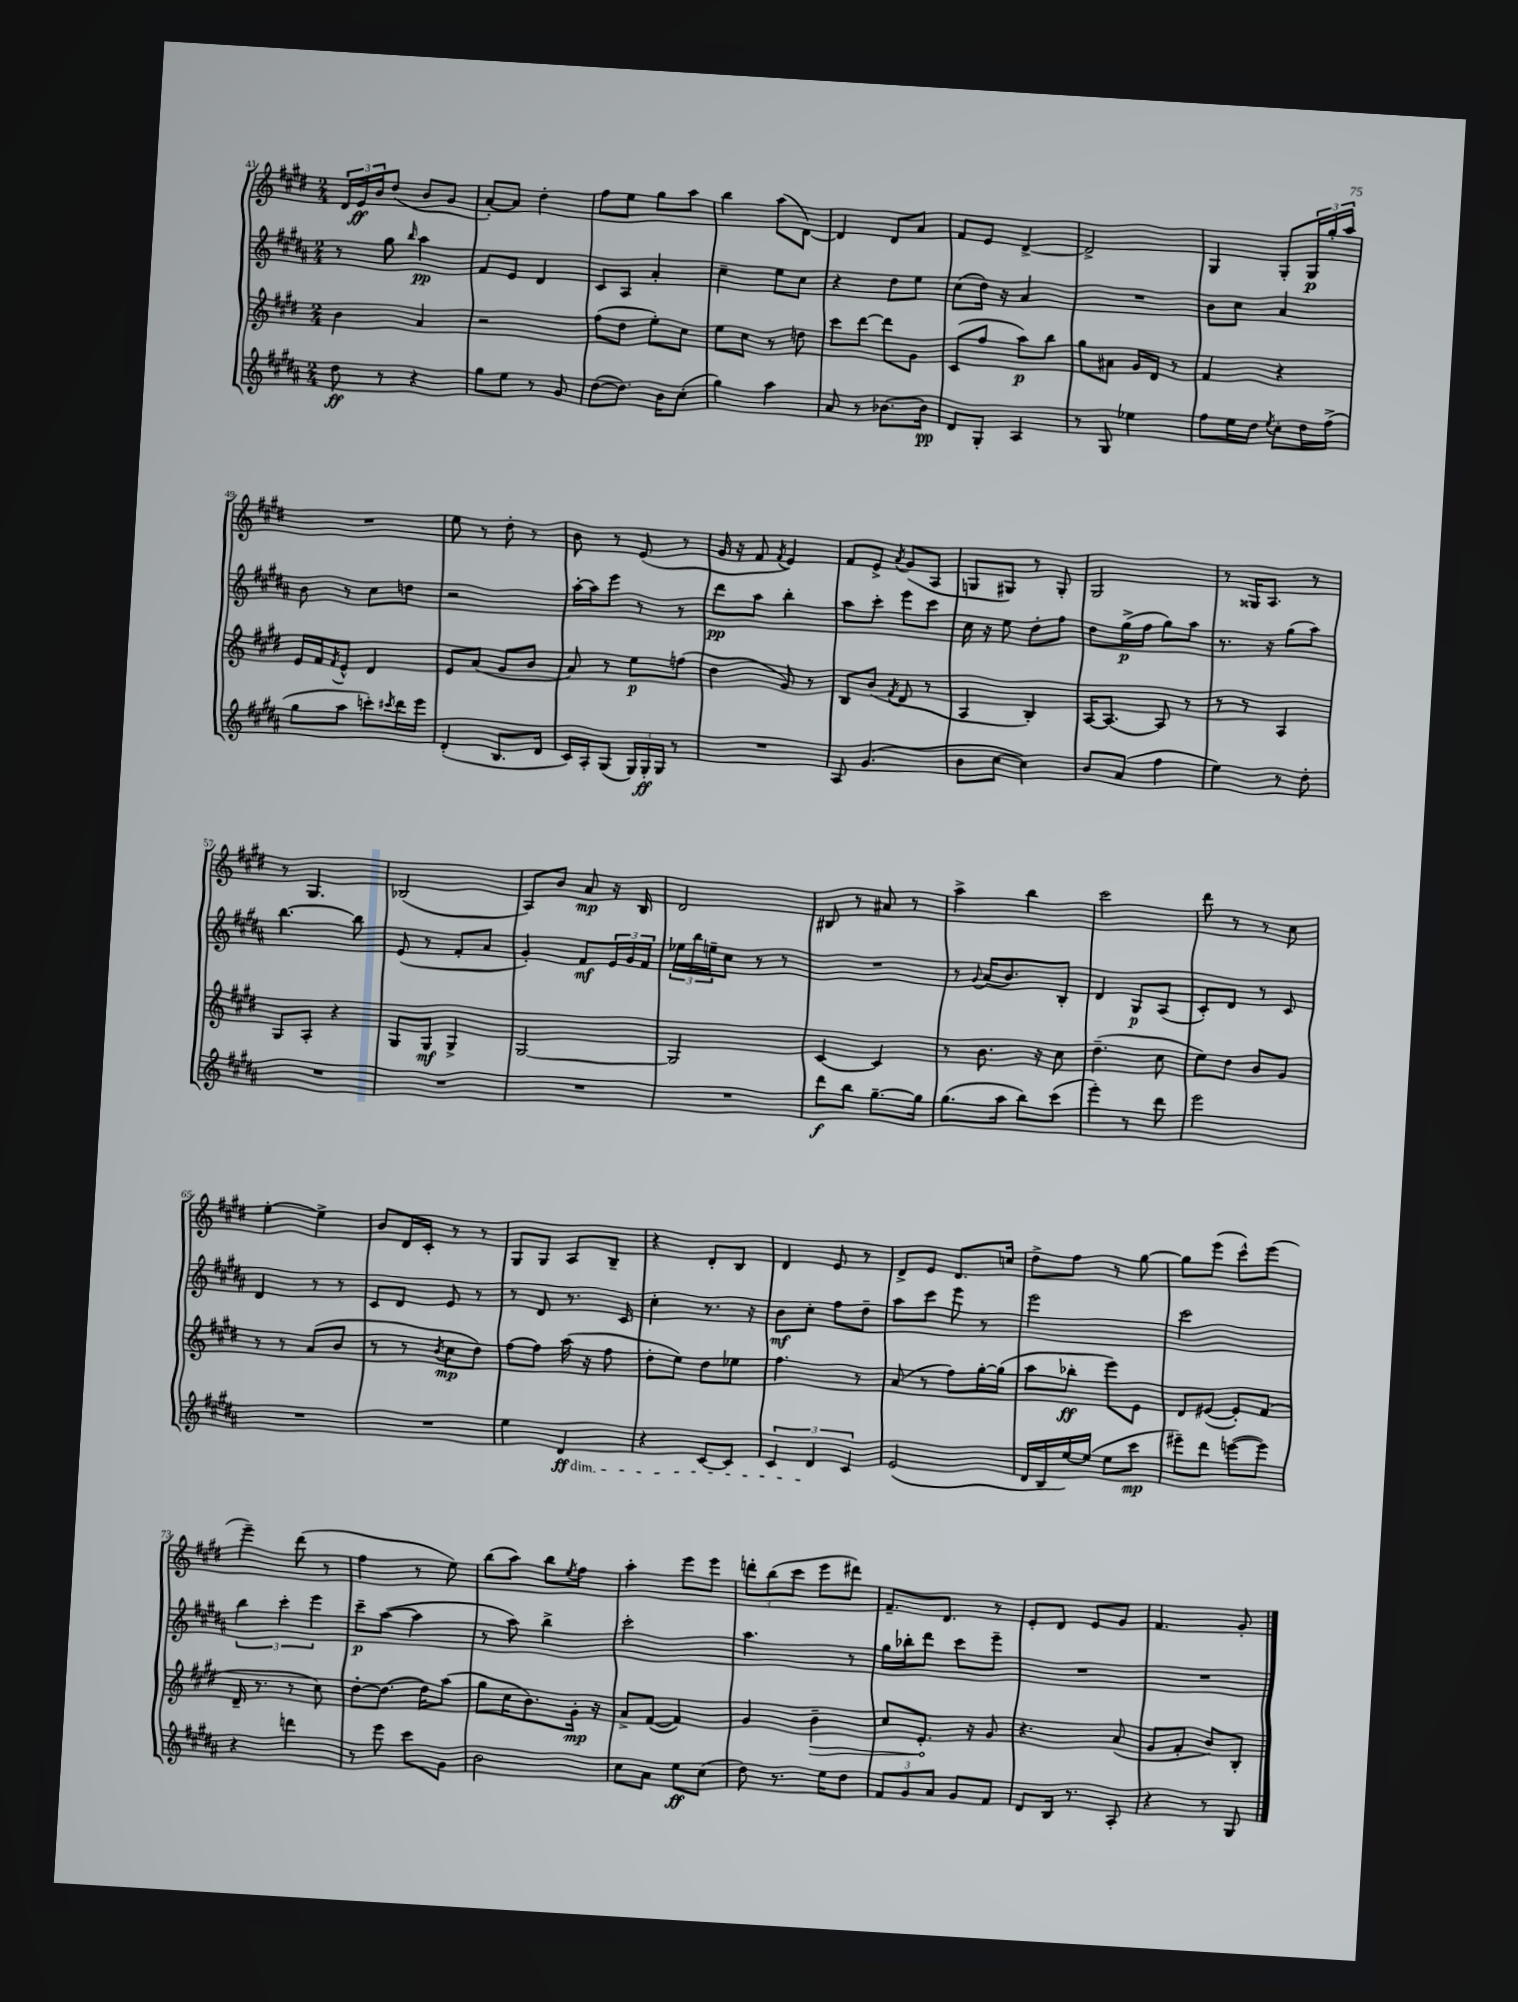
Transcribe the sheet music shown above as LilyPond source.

<<
\new StaffGroup <<
\new Staff = "s0" {
    \clef treble \key e \major \numericTimeSignature \time 2/4
    \tuplet 3/2 { dis'16 e'16\ff b'16 } dis''8( b'8 gis'8 |
    a'8~-.) a'8 dis''4-. |
    fis''8 e''8 gis''8 a''8 |
    b''4 a''8( dis'8~) |
    dis'4 dis'8 a'8 |
    fis'8 e'8 dis'4~-> |
    dis'2-> |
    gis4 gis8-. \tuplet 3/2 { gis16\p gis''16-. a''16 } |
    R2 |
    e''8 r8 dis''8-. r8 |
    b'8 r8 e'8( r8 |
    gis'16 r16 fis'8 \acciaccatura { fis'8 } e'4) |
    fis'8 e'8-> \acciaccatura { a'8 } gis'8( a8 |
    g8 gis8) r8 gis8-. |
    gis2 |
    r8 gisis16 a8. r8 |
    r8 gis4. |
    bes2( |
    a8) b'8 a'8\mp r16 b16 |
    dis'2 |
    bis8 r8 ais'8 r8 |
    a''4-> b''4 |
    cis'''2 |
    dis'''8 r8 r8 cis''8 |
    e''4~-. e''4-> |
    b'8 dis'16 cis'16-. r8 r8 |
    gis8 gis8 a8 b8-- |
    r4 dis'8-. b8 |
    dis'4 e'8 r8 |
    dis'8-> e'8 dis'8. c''16 |
    dis''8-> fis''8 r8 gis''8~ |
    gis''8 e'''8( cis'''8-^) e'''8( |
    e'''4--) dis'''8( r8 |
    fis''4 r8 e''8) |
    b''8( a''8) b''8 \acciaccatura { e''8 } fis''8 |
    a''4-. e'''8 e'''8 |
    \tuplet 3/2 { d'''8-. b''8( cis'''8 } e'''8 dis'''8) |
    fis'8.-- dis'8. r8 |
    e'8-. dis'8 e'8 gis'8 |
    fis'4. gis'8-. \bar "|." |
}
\new Staff = "s1" {
    \clef treble \key b \major \numericTimeSignature \time 2/4
    r8 gis''8 \grace { b''16 } ais''4\pp |
    fis'8 e'8 dis'4 |
    cis'8 ais8 ais'4-. |
    cis''4-- e''8 cis''8 |
    r4 dis''8 e''8 |
    cis''8( dis''16) r16 ais'4 |
    R2 |
    b'8 cis''8 ais'4 |
    b'8 r8 cis''8 d''8 |
    r2 |
    ais''16~-. ais''16 e'''8 r8 r8 |
    dis'''8\pp ais''8 b''4-. |
    ais''8 cis'''8-. e'''8 cis'''8 |
    cis''16 r16 e''8 dis''8-. fis''8 |
    dis''8 gis''16->\p( fis''16 gis''8) ais''8 |
    r8. r16 gis''8( ais''8) |
    b''4.~ b''8 |
    e'8( r8 fis'8-. ais'8 |
    gis'4-.) fis'8\mf \tuplet 3/2 { e'16 gis'16 fis'16 } |
    \tuplet 3/2 { ees''16 b''16 e''16-- } cis''8 r8 r8 |
    R2 |
    r8 \appoggiatura { gis'8 } ais'16( b'8.) b8-. |
    dis'4 gis8\p ais8( |
    cis'8-.) dis'8 r8 cis'8 |
    dis'4 r8 r8 |
    cis'8 dis'8 e'8 r8 |
    r8 dis'8 r8. cis'16 |
    cis''4-. r8. r16 |
    b'8\mf cis''8-. fis''8 dis''8-- |
    ais''8 cis'''8 e'''8 r8 |
    e'''2 |
    cis'''2 |
    \tuplet 3/2 { b''4 cis'''4-. e'''4 } |
    cis'''8--\p ais''8~( ais''4 |
    r8 ais''8) b''4-> |
    cis'''2-. |
    ais''4. r8 |
    gis''16 bes''16-. dis'''8 cis'''8 e'''8-- |
    R2 |
    R2 \bar "|." |
}
\new Staff = "s2" {
    \clef treble \key e \major \numericTimeSignature \time 2/4
    b'4 a'4 |
    r2 |
    fis''8( dis''8 e''8-.) cis''8 |
    e''8 cis''8 r8 d''8 |
    cis'''8 dis'''8~ dis'''8 gis'8 |
    cis'8( fis''8 a''8\p) b''8 |
    gis''8 ais'8 gis'16 dis'16 r8 |
    fis'4 r4 |
    e'16 fis'16 \acciaccatura { fis'8 } e'8-^ dis'4 |
    e'8 a'8( gis'8 b'8 |
    a'8) r8 e''8\p f''8( |
    dis''4 gis'8) r8 |
    b8 b'8( \acciaccatura { fis'8 } dis'8 r8 |
    a4 b4-.) |
    a16~ a8.~ a8 r8 |
    r8 r8 a4 |
    gis8 a8-. r4 |
    gis8 gis8\mf gis4-> |
    gis2~ |
    gis2 |
    cis'4~ cis'4 |
    r8 b'8. r16 cis''8 |
    dis''4.--( cis''8 |
    e''8) dis''8 b'8 gis'8 |
    r8 r8 a'8( b'8 |
    r8 r8 \acciaccatura { b'8 } cis''8\mp dis''8) |
    fis''8~ fis''8 a''16( r16 fis''8 |
    dis''8-. e''8) dis''8 ees''8 |
    fis''4. r8 |
    a'8( r8 fis''8) gis''16~-. gis''16( |
    a''8 bes''8-.\ff e'''8) e'8 |
    dis'8 eis'8~( eis'8-.) fis'8( |
    dis'16-- r8. r8 cis''8) |
    dis''8~-. dis''8.~ dis''16 a''8( |
    gis''8 cis''16 b'8.) gis'16-.\mp r16 |
    a'8-> fis'8~( fis'4) |
    gis'4 \once \override Hairpin.circled-tip = ##t b'4--\> |
    cis''8 e'8.-.\! r16 gis'8 |
    r4. a'8( |
    gis'8 fis'8-. b'8) b8-. \bar "|." |
}
\new Staff = "s3" {
    \clef treble \key b \major \numericTimeSignature \time 2/4
    dis''8\ff r8 r4 |
    gis''8 e''8 r8 gis'8 |
    dis''8~( dis''8.) b'16 cis''8-.( |
    gis''4) ais''4 |
    ais'8 r8 bes'8.~ bes'16\pp |
    dis'8 gis8-. ais4 |
    r8 gis8 ees''4 |
    fis''8 e''16 dis''16 \acciaccatura { e''8 } cis''8-. dis''16 fis''16->( |
    gis''8 ais''8 c'''8-.) \acciaccatura { cis'''8 } dis'''16 e'''16 |
    dis'4-.( b8. dis'16 |
    cis'16) ais16-. gis8( \tuplet 3/2 { gis16) gis16-.\ff gis16 } r8 |
    R2 |
    ais8 gis'4.( |
    b'8 cis''8~ cis''4) |
    b'8 ais'8( fis''4 |
    e''4) r8 dis''8-. |
    R2 |
    R2 |
    R2 |
    R2 |
    dis'''8\f b''8 gis''8.~-- gis''16 |
    gis''8.( ais''16 b''8) cis'''8( |
    e'''4-.) r8 dis'''8 |
    e'''2 |
    R2 |
    R2 |
    e''4 dis'4\ff\dim |
    r4 cis'8~ cis'8 |
    \tuplet 3/2 { cis'4 dis'4\! cis'4 } |
    e'2( |
    dis'16 b16 e''16~) e''16( e''8 cis'''8\mp |
    eis'''8--) dis'''8 e'''8~( e'''8) |
    r4 d'''4 |
    r8 e'''8 cis'''8 gis'8 |
    b'2 |
    cis''8 ais'8 e''8\ff cis''8( |
    dis''8) r8. e''16 dis''8 |
    \tuplet 3/2 { fis'8 gis'8 ais'8 } gis'8 fis'8 |
    dis'8 b16 r8. ais8-. |
    r4 r8 gis8 \bar "|." |
}
>>
>>
